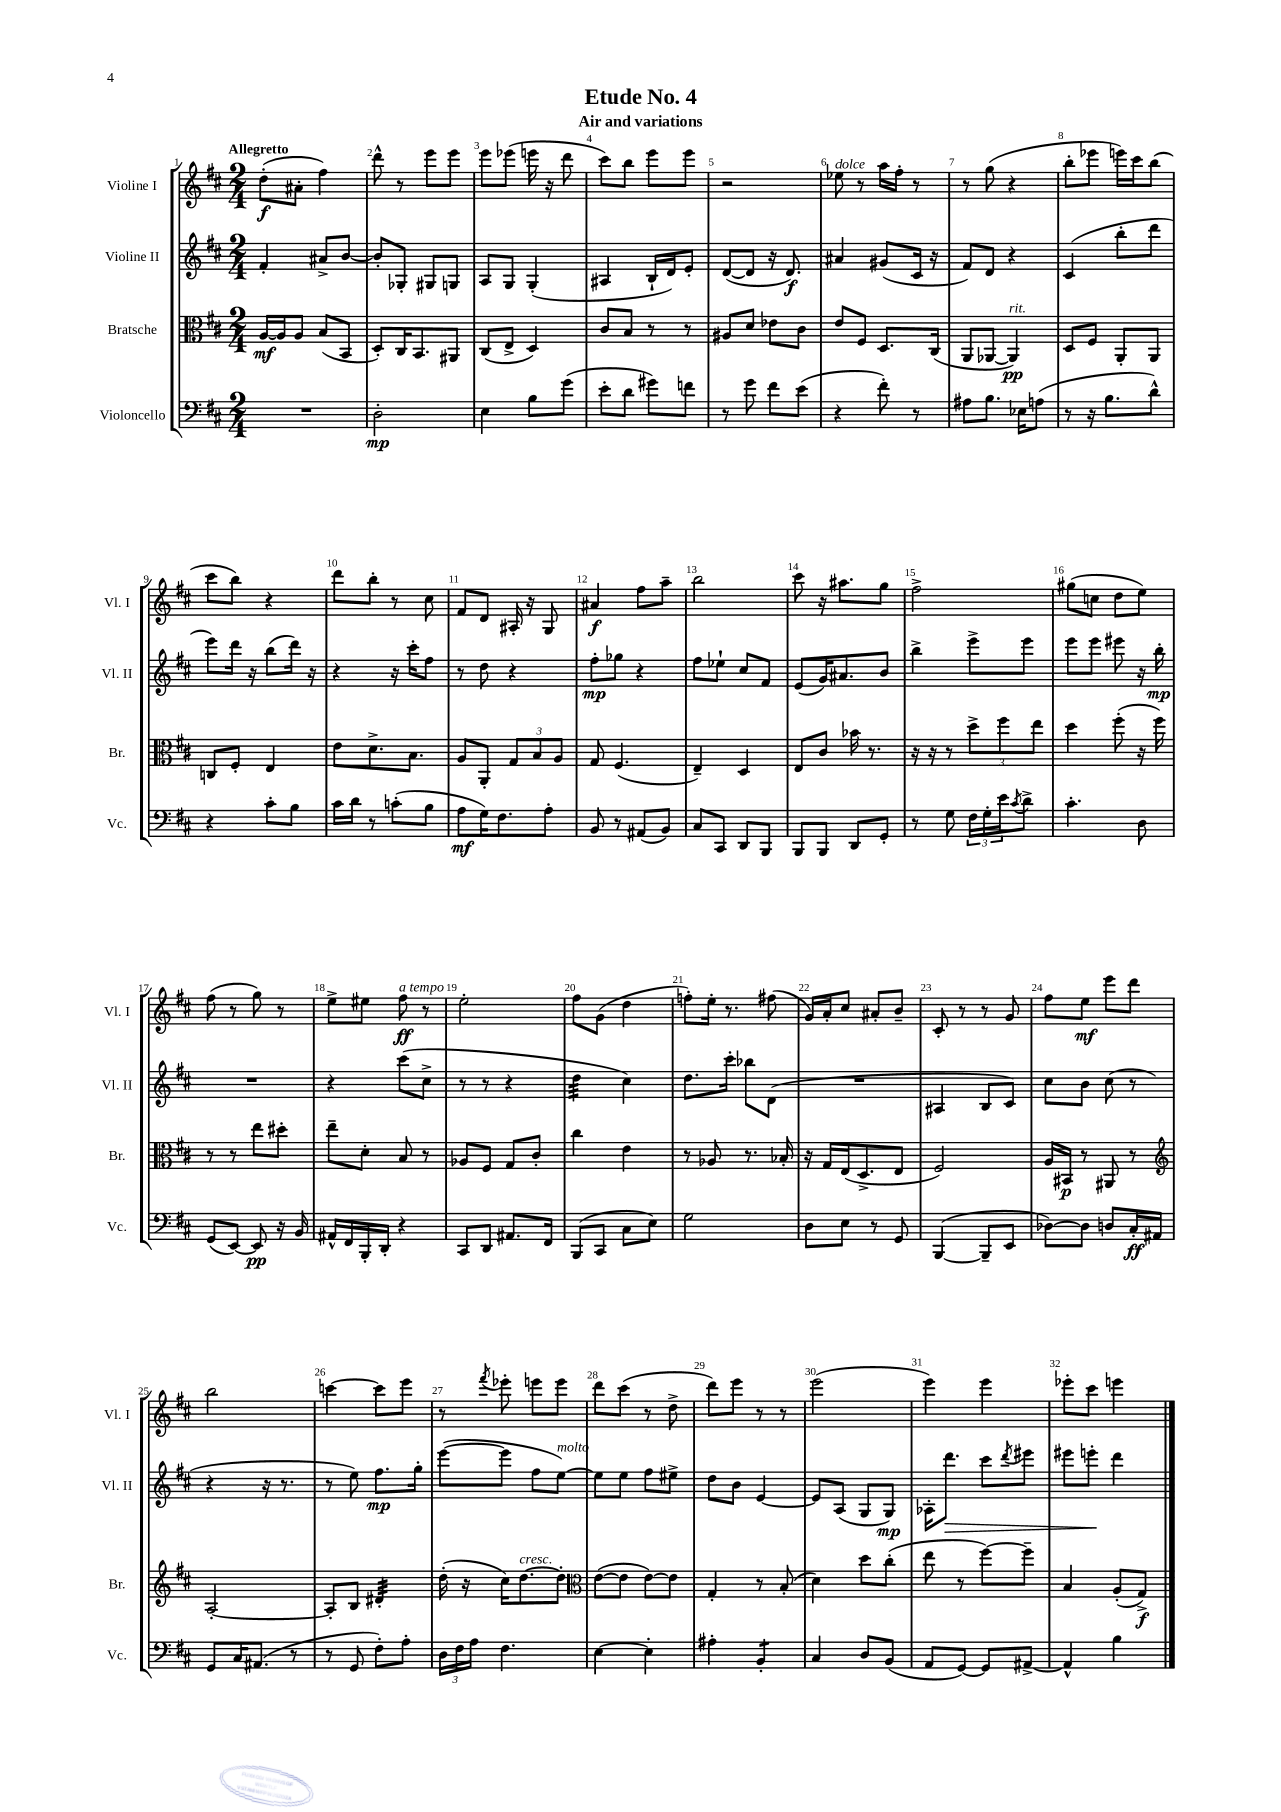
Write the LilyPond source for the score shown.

\header { title = "Etude No. 4" subtitle = "Air and variations" }
<<
\new StaffGroup <<
\new Staff = "s0" \with { instrumentName = "Violine I" shortInstrumentName = "Vl. I" } {
    \clef treble \key d \major \numericTimeSignature \time 2/4 \tempo "Allegretto"
    d''8-.\f( ais'8-. fis''4) |
    d'''8-^ r8 e'''8 e'''8 |
    e'''8 ees'''8( e'''16 r16 d'''8 |
    cis'''8) b''8 e'''8 e'''8 |
    r2 |
    ees''8^\markup { \italic "dolce" } r8 a''16 fis''16-. r8 |
    r8 g''8( r4 |
    b''8-. ees'''8 e'''16) cis'''16 b''8( |
    cis'''8 b''8) r4 |
    d'''8 b''8-. r8 cis''8 |
    fis'8 d'8 ais16-. r16 g8 |
    ais'4\f fis''8 a''8-- |
    b''2 |
    cis'''8 r16 ais''8. g''8 |
    fis''2-> |
    gis''8( c''8 d''8 e''8) |
    fis''8( r8 g''8) r8 |
    e''8-> eis''8 fis''8\ff^\markup { \italic "a tempo" } r8 |
    e''2-. |
    fis''8 g'8( d''4 |
    f''8-.) e''16-. r8. fis''8( |
    g'16) a'16-. cis''8 ais'8-. b'8-- |
    cis'8-. r8 r8 g'8 |
    fis''8 e''8\mf e'''8 d'''8 |
    b''2 |
    c'''4~ c'''8 e'''8 |
    r8 \acciaccatura { fis'''8 } ees'''8-. e'''8 e'''8 |
    d'''8 cis'''8( r8 d''8-> |
    d'''8) e'''8 r8 r8 |
    e'''2( |
    e'''4) e'''4 |
    ees'''8-. cis'''8 e'''4 \bar "|." |
}
\new Staff = "s1" \with { instrumentName = "Violine II" shortInstrumentName = "Vl. II" } {
    \clef treble \key d \major \numericTimeSignature \time 2/4
    fis'4-. ais'8-> b'8~ |
    b'8-. ges8-. gis8 g8 |
    a8 g8 g4-.( |
    ais4 b16-! d'16) e'8-. |
    d'8~( d'8 r16 d'8.\f) |
    ais'4 gis'8( cis'16 r16 |
    fis'8) d'8 r4 |
    cis'4( b''8-. d'''8 |
    e'''8) d'''16 r16 b''8( d'''16) r16 |
    r4 r16 cis'''16-. fis''8 |
    r8 d''8 r4 |
    fis''8-.\mp ges''8 r4 |
    fis''8 ees''8-! cis''8 fis'8 |
    e'8( g'16) ais'8. b'8 |
    b''4-> e'''8-> e'''8 |
    e'''8 e'''8 eis'''8 r16 b''16-.\mp |
    R2 |
    r4 cis'''8( cis''8-> |
    r8 r8 r4 |
    d''4:32 cis''4) |
    d''8. cis'''16-. bes''8 d'8( |
    R2 |
    ais4 b8 cis'8) |
    cis''8 b'8 cis''8( r8 |
    r4 r16 r8. |
    r8 e''8) fis''8.\mp g''16-. |
    e'''8~( e'''8 fis''8 e''8~^\markup { \italic "molto" }) |
    e''8 e''8 fis''8 eis''8-> |
    d''8 b'8 e'4~ |
    e'8 a8( g8 g8\mp) |
    aes16-. d'''8.\> cis'''8 \acciaccatura { d'''8 } eis'''8 |
    eis'''8 e'''8-.\! d'''4 \bar "|." |
}
\new Staff = "s2" \with { instrumentName = "Bratsche" shortInstrumentName = "Br." } {
    \clef alto \key d \major \numericTimeSignature \time 2/4
    a16~\mf a16 a8 b8( b,8 |
    d8-.) cis16 b,8. ais,8 |
    cis8( e8-> d4) |
    cis'8 b8 r8 r8 |
    ais8 d'8 ees'8 cis'8 |
    e'8 fis8 d8. cis16( |
    a,8 aes,8~ aes,4\pp^\markup { \italic "rit." }) |
    d8 fis8 a,8-. a,8 |
    c8 fis8-. e4 |
    e'8 d'8.-> b8. |
    a8 a,8-. \tuplet 3/2 { g8 b8 a8 } |
    g8 fis4.( |
    e4--) d4 |
    e8 cis'8 bes'16 r8. |
    r16 r16 r8 \tuplet 3/2 { d''8-> fis''8 e''8 } |
    d''4 fis''8-.( r16 fis''16) |
    r8 r8 e''8 dis''8-. |
    e''8-- d'8-. b8 r8 |
    aes8 fis8 g8 cis'8-. |
    cis''4 e'4 |
    r8 aes8 r8. bes16-. |
    r16 g16 e16( d8.-> e8 |
    fis2) |
    a16 bis,16\p r8 ais,8 r8 |
    \clef treble a2~-. |
    a8-. b8 dis'4:32-. |
    d''16-.( r16 cis''16) d''8.~^\markup { \italic "cresc." } d''8-. |
    \clef alto e'8~( e'8 e'8~) e'8 |
    g4-. r8 b8-.( |
    d'4) d''8 cis''8-.( |
    e''8 r8 fis''8~) fis''8-- |
    b4 a8-.( g8->\f) \bar "|." |
}
\new Staff = "s3" \with { instrumentName = "Violoncello" shortInstrumentName = "Vc." } {
    \clef bass \key d \major \numericTimeSignature \time 2/4
    R2 |
    d2-.\mp |
    e4 b8 g'8( |
    e'8-. d'8 gis'8) f'8 |
    r8 g'8 fis'8 e'8( |
    r4 fis'8-.) r8 |
    ais8 b8. ees16 a8( |
    r8 r16 b8. d'8-^) |
    r4 cis'8-. b8 |
    cis'16 d'16 r8 c'8-.( b8 |
    a8\mf g16) fis8. a8-. |
    b,8 r8 ais,8( b,8) |
    cis8 cis,8 d,8 b,,8 |
    b,,8 b,,8 d,8 g,8-. |
    r8 g8 \tuplet 3/2 { fis16 g16-. e'16 } \acciaccatura { cis'8 } d'8-> |
    cis'4.-. d8 |
    g,8( e,8~) e,8\pp r16 b,16 |
    ais,16-^ fis,16 b,,16-. d,16-. r4 |
    cis,8 d,8 ais,8. fis,16 |
    b,,8( cis,8 cis8 e8) |
    g2 |
    d8 e8 r8 g,8 |
    b,,4~( b,,8-- e,8 |
    des8~) des8 d8 cis16-.\ff ais,16 |
    g,8 cis16 ais,8.( r8 |
    r8 g,8 fis8-.) a8-. |
    \tuplet 3/2 { d16 fis16 a16 } fis4. |
    e4~ e4-. |
    ais4-. b,4:8-. |
    cis4 d8 b,8( |
    a,8 g,8~) g,8 ais,8~-> |
    ais,4-^ b4 \bar "|." |
}
>>
>>
\layout { \context { \Score \override BarNumber.break-visibility = ##(#f #t #t) barNumberVisibility = #all-bar-numbers-visible } }
